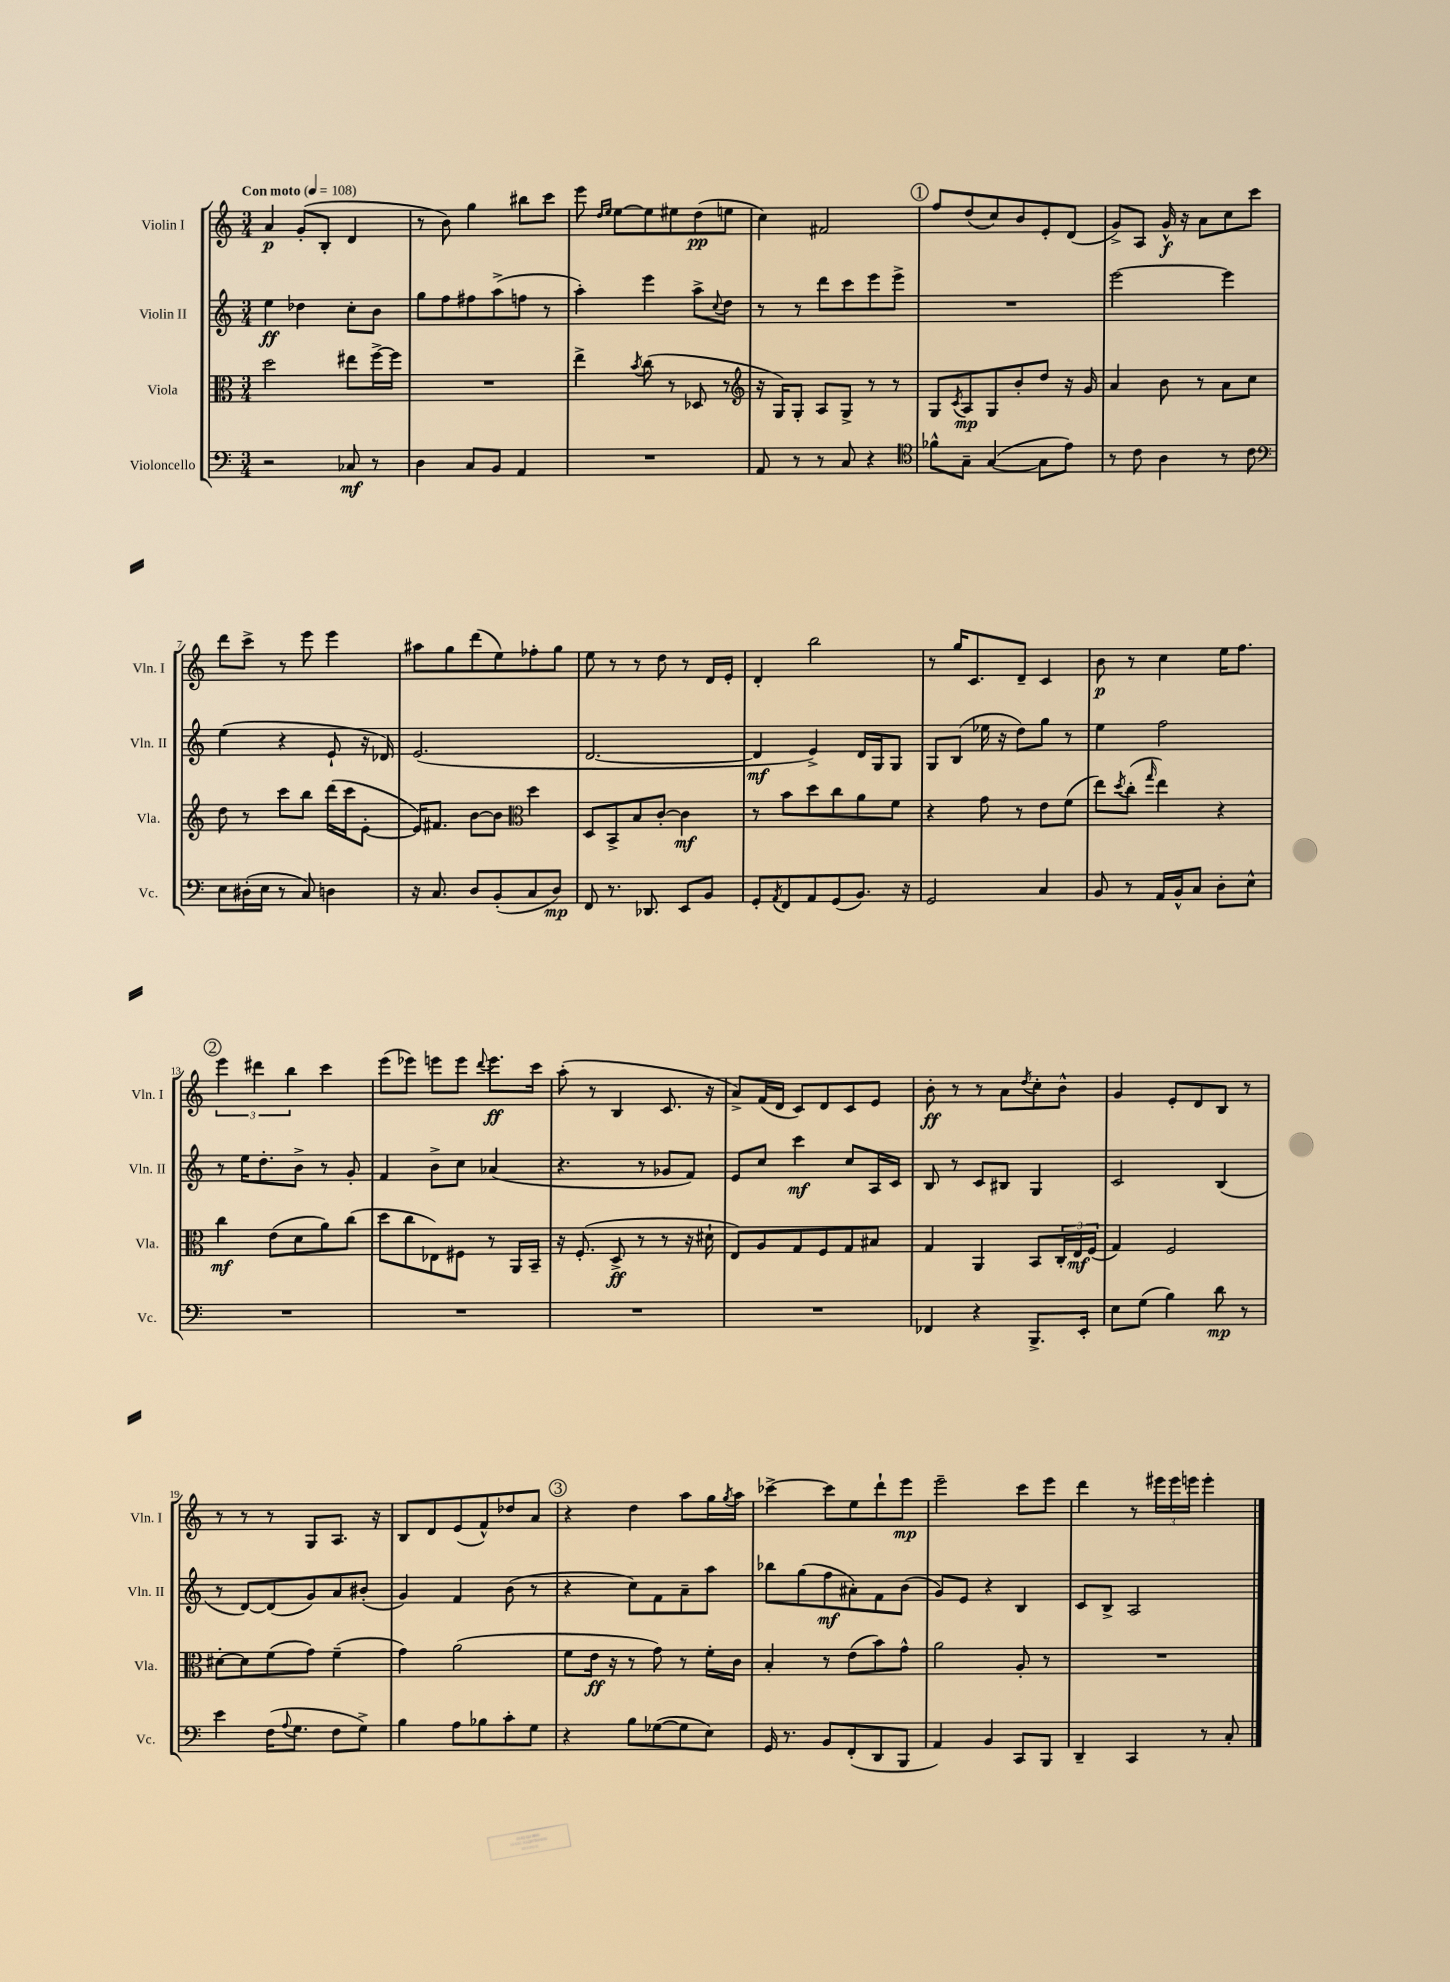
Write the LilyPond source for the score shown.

<<
\new StaffGroup <<
\new Staff = "s0" \with { instrumentName = "Violin I" shortInstrumentName = "Vln. I" } {
    \clef treble \key c \major \numericTimeSignature \time 3/4 \tempo "Con moto" 4 = 108
    a'4\p g'8-.( b8-. d'4 |
    r8 b'8) g''4 bis''8 c'''8 |
    e'''8 \grace { d''16 e''16 } e''8~ e''8 eis''8 d''8\pp( e''8 |
    c''4) fis'2 |
    \mark \markup { \circle "1" } f''8 d''8( c''8) b'8 e'8-. d'8( |
    g'8->) a8 g'16-^\f r16 a'8 c''8 c'''8 |
    d'''8 c'''8-> r8 e'''8 e'''4 |
    ais''8 g''8 d'''8( e''8) fes''8-. g''8 |
    e''8 r8 r8 d''8 r8 d'16 e'16-. |
    d'4-. b''2 |
    r8 g''16 c'8. d'8-- c'4 |
    b'8\p r8 c''4 e''16 f''8. |
    \mark \markup { \circle "2" } \tuplet 3/2 { e'''4 dis'''4 b''4 } c'''4 |
    e'''8( ees'''8) e'''8 e'''8 \appoggiatura { d'''8 } e'''8.\ff c'''16 |
    a''8-.( r8 b4 c'8. r16 |
    a'8->) f'16( d'16 c'8) d'8 c'8 e'8 |
    b'8-.\ff r8 r8 a'8 \acciaccatura { d''8 } c''8-. b'8-^ |
    g'4 e'8-. d'8 b8 r8 |
    r8 r8 r8 g8 a8. r16 |
    b8 d'8 e'8( f'8-^) des''8 a'8 |
    \mark \markup { \circle "3" } r4 d''4 a''8 g''16 \acciaccatura { g''8 } a''16 |
    ces'''4~-> ces'''8 e''8 d'''8-! e'''8\mp |
    e'''2-- c'''8 e'''8 |
    d'''4 r8 \tuplet 3/2 { eis'''16 eis'''16 e'''16 } e'''4-. \bar "|." |
}
\new Staff = "s1" \with { instrumentName = "Violin II" shortInstrumentName = "Vln. II" } {
    \clef treble \key c \major \numericTimeSignature \time 3/4
    e''4\ff des''4 c''8-. b'8 |
    g''8 f''8 fis''8 a''8->( f''8 r8 |
    a''4-.) e'''4 a''8-> \appoggiatura { c''8 } d''8 |
    r8 r8 d'''8 c'''8 e'''8 e'''8-> |
    \mark \markup { \circle "1" } R2. |
    e'''2~ e'''4 |
    e''4( r4 e'8-! r16 des'16) |
    e'2.( |
    d'2.~ |
    d'4\mf e'4->) d'16 g16 g8 |
    g8 b8( ees''16 r16 d''8) g''8 r8 |
    e''4 f''2 |
    \mark \markup { \circle "2" } r8 e''16 d''8.-. b'8-> r8 g'8-. |
    f'4 b'8-> c''8 aes'4( |
    r4. r8 ges'8 f'8) |
    e'8 c''8 c'''4\mf c''8 a16 c'16 |
    b8 r8 c'8 bis8 g4 |
    c'2 b4( |
    r8 d'8~) d'8( g'8) a'8 bis'8-.( |
    g'4) f'4 b'8( r8 |
    \mark \markup { \circle "3" } r4 c''8) f'8 a'8-- a''8 |
    bes''8 g''8( f''8\mf ais'8-.) f'8 b'8( |
    g'8) e'8 r4 b4 |
    c'8 b8-> a2 \bar "|." |
}
\new Staff = "s2" \with { instrumentName = "Viola" shortInstrumentName = "Vla." } {
    \clef alto \key c \major \numericTimeSignature \time 3/4
    d''2 eis''8 f''16~-> f''16 |
    R2. |
    e''4-> \acciaccatura { b'8 } c''8( r8 des8 r8 |
    \clef treble r16 g16) g8-. a8 g8-> r8 r8 |
    \mark \markup { \circle "1" } g8 \acciaccatura { c'8 } a8\mp g8 b'8-. d''8 r16 g'16 |
    a'4 b'8 r8 a'8 c''8 |
    d''8 r8 c'''8 b''8 d'''16( c'''16 e'8~-. |
    e'16) fis'8. b'8~ b'8 \clef alto d''4 |
    d8 b,8-> b8 c'8~-. c'4\mf |
    r8 b'8 d''8 c''8 a'8 f'8 |
    r4 g'8 r8 e'8 f'8( |
    e''8) \acciaccatura { d''8 } c''8-.( \grace { g''16 } e''4) r4 |
    \mark \markup { \circle "2" } c''4\mf e'8( d'8 a'8) c''8( |
    d''8 c''8 ees8) fis8 r8 a,16 b,16-- |
    r16 f8.-.( d8->\ff r8 r8 r16 dis'16-! |
    e8) a8 g8 f8 g8 bis8 |
    g4 a,4 b,8 \tuplet 3/2 { c16-. e16\mf f16( } |
    g4) f2 |
    dis'8~-. dis'8 f'8( g'8) f'4--( |
    g'4) a'2( |
    \mark \markup { \circle "3" } f'8 e'16\ff r16 r8 g'8) r8 f'16-. c'16 |
    b4-. r8 e'8( b'8) g'8-^ |
    a'2 a8-. r8 |
    R2. \bar "|." |
}
\new Staff = "s3" \with { instrumentName = "Violoncello" shortInstrumentName = "Vc." } {
    \clef bass \key c \major \numericTimeSignature \time 3/4
    r2 ces8\mf r8 |
    d4 c8 b,8 a,4 |
    R2. |
    a,8 r8 r8 c8 r4 |
    \mark \markup { \circle "1" } \clef tenor fes'8-^ g8-- g4~( g8 e'8) |
    r8 c'8 a4 r8 c'8 |
    \clef bass e8 dis16-.( e16 r8 c8) d4 |
    r16 c8. d8 b,8-.( c8 d8\mp) |
    f,8 r8. des,8. e,8 b,8 |
    g,8-. \acciaccatura { a,8 } f,8 a,8 g,8( b,8.) r16 |
    g,2 c4 |
    b,8 r8 a,16 b,16-^ c8 d8-. e8-^ |
    \mark \markup { \circle "2" } R2. |
    R2. |
    R2. |
    R2. |
    fes,4 r4 b,,8.-> e,16-. |
    e8 g8( b4) d'8\mp r8 |
    e'4 f16( \appoggiatura { a8 } g8. f8 g8->) |
    b4 a8 bes8 c'8-. g8 |
    \mark \markup { \circle "3" } r4 b8 ges8~( ges8 e8) |
    g,16 r8. b,8 f,8-.( d,8 b,,8 |
    a,4) b,4 c,8 b,,8 |
    d,4-- c,4 r8 c8-. \bar "|." |
}
>>
>>
